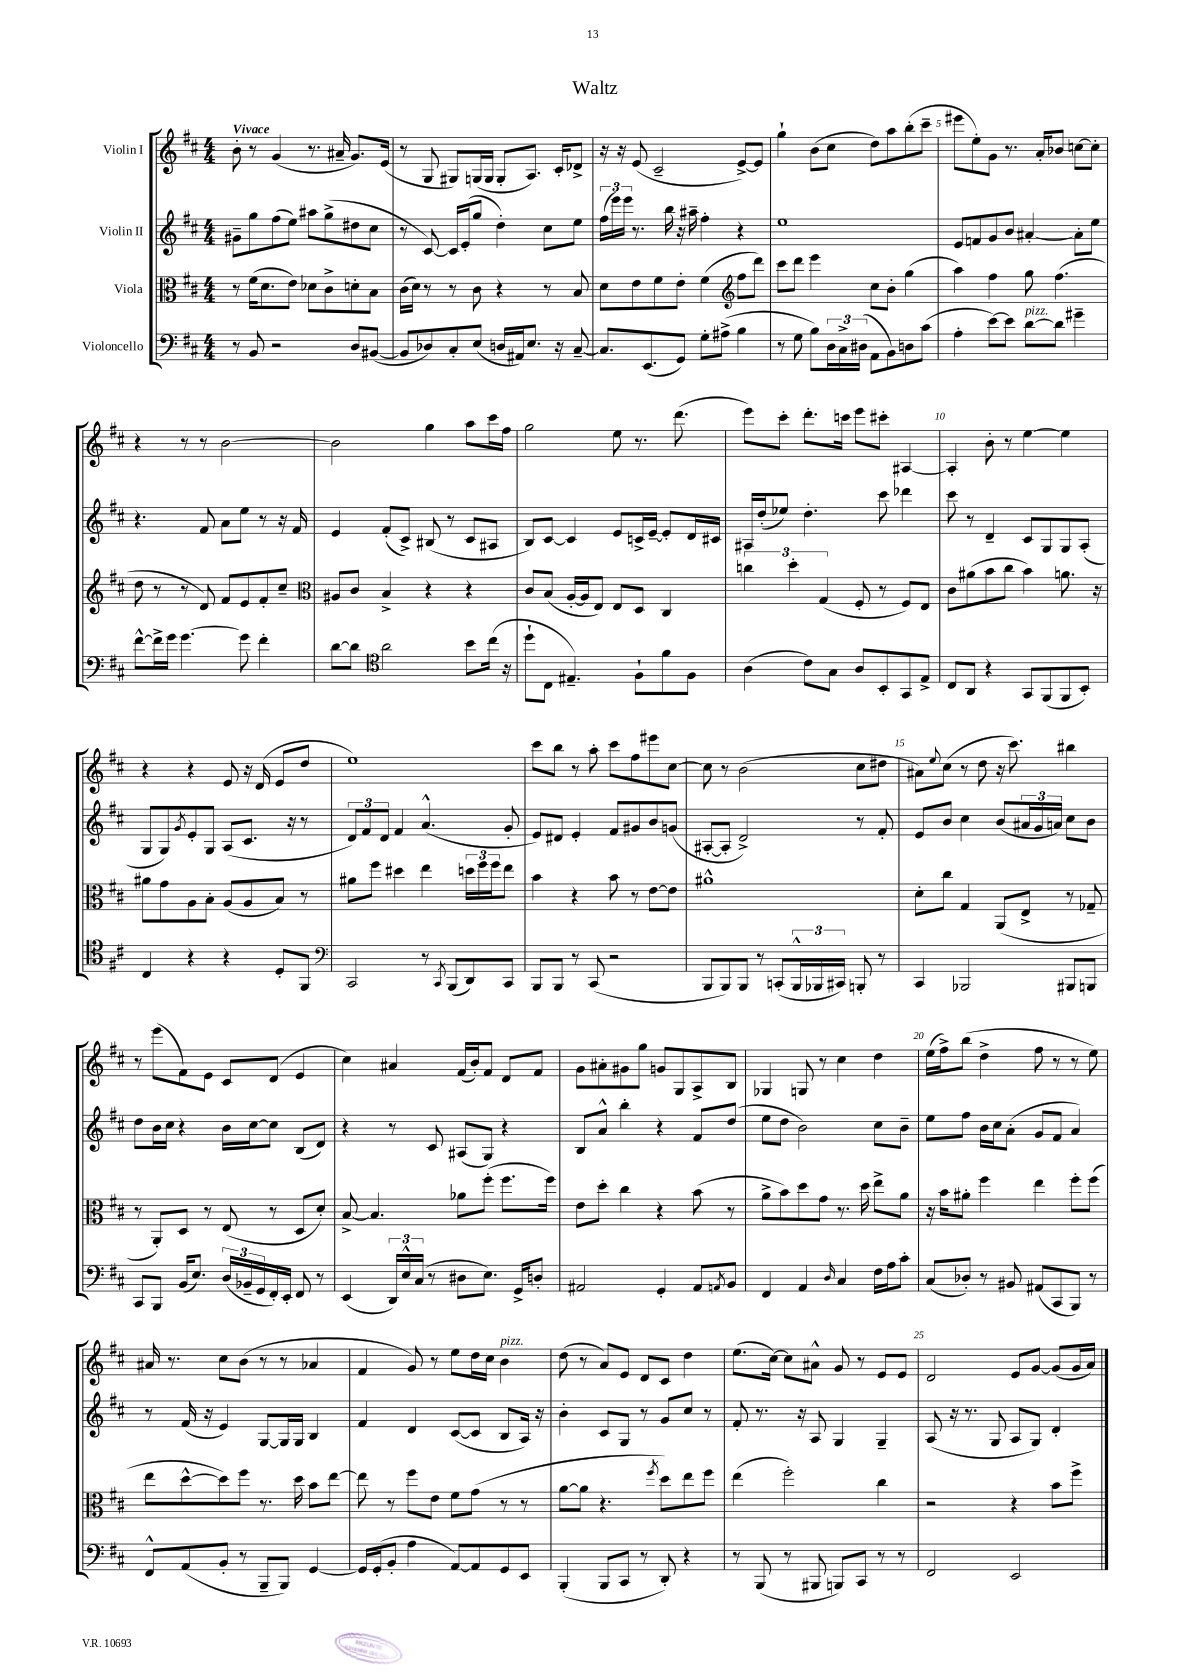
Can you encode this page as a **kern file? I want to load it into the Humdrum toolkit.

**kern	**kern	**kern	**kern
*part4	*part3	*part2	*part1
*staff4	*staff3	*staff2	*staff1
*I"Violoncello	*I"Viola	*I"Violin II	*I"Violin I
*clefF4	*clefC3	*clefG2	*clefG2
*k[f#c#]	*k[f#c#]	*k[f#c#]	*k[f#c#]
*M4/4	*M4/4	*M4/4	*M4/4
=1	=1	=1	=1
!	!	!	!LO:TX:a:B:t=Vivace
8r	8r	8g#X~\L	8b'\
8BB/	(16f#\KL	8gg\	8r
.	8.d\	.	.
2r	.	(8ff#\	(4g/
.	8e\J)	8ee\J)	.
.	8d-X\L	8aa#X\L	8.r
.	8c#^\	(8gg^\	.
.	.	.	16a#X~/
8D/L	8dn'\	8dd#X\	8.g/L)
([8BB#X/J	8B\J	8cc#\J	.
.	.	.	(16e/Jk
=2	=2	=2	=2
8BB#/L]	(16c#\LL	8r	8r
.	16d\JJ)	.	.
8D-X/)	8r	[8c#/)	8G/
8C#'/	8r	16c#/LL]	8G#X/L)
.	.	(16e'/J	.
(8E/J	8c#\	8gg/J	(16Gn/L
.	.	.	16G/JJ
16Dn/LL	4r	4dd'\)	8G'/L
16AA#X/J)	.	.	.
8.E/J	.	.	8.A/J)
.	8r	8cc#\L	.
16r	.	.	16c#'/KL
[8C#~/	8B/	8ee\J	8d-X^/J
=3	=3	=3	=3
8.C#/L]	8d\L	(24ff#\LL	16r
.	.	24eee\)	.
.	.	.	16r
.	.	24eee\JJ	.
.	8e\	8.r	(8e/
(8.EE/	.	.	.
.	8f#\	.	2c#~/
.	.	16bb\	.
8GG/J)	8e'\J	16r	.
.	.	16aa#X~\	.
8G'\L	(4f#\	4ff#'\	.
(8A#X^\J	.	.	.
*	*clefG2	*	*
4B\	8ff#\L	4r	[8e^/L)
.	8ddd\J)	.	8e/J]
=4	=4	=4	=4
8r	8ccc#\L	1ee	4gg`\
8G\	8ddd\J	.	.
8B\L)	4eee\	.	(8b\L
24D\L	.	.	8cc#\J
24C#^\	.	.	.
(24D#X\JJ	.	.	.
8AA\L	8cc#\L	.	8dd\L)
8BB\)	8b'\J	.	8aa\
8Dn\	(4gg\	.	(8bb'\
(8c#\J	.	.	8ccc#~\J
=5	=5	=5	=5
4A'\	4aa\)	8e/L	8eee#X\L
.	.	8fn/	8ee'\)
[8e\L)	4ff#\	8g/	8g\J
8e\J]	.	8b/J	8.r
!LO:TX:a:i:t=pizz.	!	!	!
[8d\L	8gg\	[4a#X'/	.
.	.	.	16a'/KL
8d\J]	(4.ff#\	.	8b-X/J
4g#X~\	.	8a#'\L]	[8ccn\L
.	.	8ee\J	8cc'\J]
!!LO:LB:g=z
=6	=6	=6	=6
[8f#^^\L	8dd\	4.r	4r
16f#^\L]	8r	.	.
16g\JJ	.	.	.
[4.g\	8r	.	8r
.	8d/)	8f#/	8r
.	8f#/L	8a\L	[2b\
8g\]	8e/	8ee\J	.
4f#'\	8f#'/	8r	.
.	8cc#~/J	16r	.
.	.	16f#/	.
=7	=7	=7	=7
*	*clefC3	*	*
[8d\L	8A#X/L	4e/	2b\]
8d\J]	8c#/J	.	.
*clefC4	*	*	*
2a\	4B^/	(8f#'/L	.
.	.	8c#^/J)	.
.	4r	(8B#X/	4gg\
.	.	8r	.
8b\L	4r	8c#/L	8aa\L
(16cc#\Jk	.	8A#X/J	16ccc#\L
16r	.	.	16ff#\JJ
=8	=8	=8	=8
8dd`\L	8c#/L	8B/L)	2gg\
8C#\J	(8B/J	[8c#/J	.
4.E#X~/)	[16A'/LL	4c#/]	.
.	16A/J]	.	.
.	8E/J)	.	.
.	8E/L	8e/L	8ee\
8F#`\L	8D/J	16cn^/L	8.r
.	.	[16e~/JJ	.
8f#\	4C#/	8e'/L]	.
.	.	.	(8.ddd\
8F#\J	.	16d/L	.
.	.	16c#X/JJ	.
=9	=9	=9	=9
(4A\	6ccn\	16A#X/LL	8eee\L)
.	.	(16dd'/J	.
.	.	8ee-X/J)	8ccc#'\J
.	6dd'\	.	.
8c#\L)	.	4.dd'\	8.ddd'\L
.	(6G/	.	.
8G\J	.	.	.
.	.	.	16cccn\Jk
8A/L	8F#'/	.	8eee\L
8BB'/	8r	8ccc#\	8ccc#X'\J
8GG/	8F#/L)	4ddd-X\	[4A#X/
8E^/J	8E/J	.	.
=10	=10	=10	=10
8C#/L	8c#\L	8ccc#\	4A#'/]
8AA/J	(8a#X\	8r	.
4r	8b\	4d~/	8b'\
.	8cc#\J	.	8r
8GG/L	4b\)	8c#/L	[4ee\
(8FF#/	.	8G/	.
8FF#/	8.an\	8G/	4ee\]
8BB'/J)	.	(8A'/J	.
.	16r	.	.
!!LO:LB:g=z
=11	=11	=11	=11
4C#/	8a#X\L	8G/L	4r
.	8g\	8G/)	.
.	.	8qg/	.
4r	8A\	8e'/	4r
.	8B'\J	8G/J	.
4r	(8A/L	(8A/L	8e/
.	8A/	8.c#/J	16r
.	.	.	(16d/
8D'/L	8B/J)	.	8e/L
.	.	16r	.
8FF#/J	8r	8r	8dd/J
=12	=12	=12	=12
*clefF4	*	*	*
2CC#/	8a#X\L	12d/L)	1ee)
.	.	12f#/	.
.	8ff#\J	.	.
.	.	12d/J	.
.	4dd#X\	4f#/	.
8r	4ee\	(4.a^^/	.
8qCC#/	.	.	.
(8BBB/L	.	.	.
8DD/)	24ddn\LL	.	.
.	24ff#\	.	.
.	24ff#\J	.	.
8CC#/J	8ee\J	8g'/	.
=13	=13	=13	=13
8BBB/L	4b\	8e/L)	8ccc#\L
8BBB/J	.	8d#X/J	8bb\J
8r	4r	4e'/	8r
(8CC#/	.	.	8aa'\
2r	8b\	8f#/L	8ccc#\L
.	8r	8g#X/	8ff#\
.	[8e\L	8b/	8eee#X\
.	8e\J]	(8gn/J	[8cc#\J
=14	=14	=14	=14
8BBB/L	1a#X^^	[8A#X'/L	8cc#\]
8BBB/)	.	8A#'/J]	8r
8BBB/J	.	2d^/)	(2b\
8r	.	.	.
(8CCn'/L	.	.	.
24BBB^^/L	.	.	.
24BBB-X/	.	.	.
24CC#X/JJ)	.	.	.
8BBBn'/	.	8r	8cc#\L
8r	.	8f#'/	8dd#X\J
=15	=15	=15	=15
4CC#/	8d'\L	8e/L	8a#X\L)
.	.	.	8qqee/
.	8cc#\J	8b/J	(8cc#\J
2BBB-X/	4G/	4cc#\	8r
.	.	.	8dd\
.	(8AA/L	(8b/L	16r
.	.	.	8.ccc#\)
.	8E^/J	24a#X/L	.
.	.	24g/	.
.	.	24an/JJ)	.
8BBB#X/L	8r	8cc#\L	4bb#X\
8BBBn/J	8G-X~/	8b\J	.
!!LO:LB:g=z
=16	=16	=16	=16
8CC#/L	8r	8dd\L	8r
8BBB/J	8AA'/L)	16b\L	(8eee\L
.	.	16cc#\JJ	.
(16BB/KL	8D/J	4r	8f#\)
8.E/J)	.	.	.
.	8r	.	8e\J
(24D/LL	(8E/	16b\LL	8c#/L
24BB-X~/	.	.	.
.	.	[16cc#\J	.
24GG/	.	.	.
16FF#'/)	8r	8cc#\J]	(8d/J
16EE'/JJ	.	.	.
8FF#/	8D/L	(8B/L	4e/
8r	8d'/J)	8d/J)	.
=17	=17	=17	=17
(4EE/	[8B^/	4r	4cc#\)
.	4.B/]	.	.
24DD/LL)	.	8r	4a#X/
24E^^/	.	.	.
(24C#/JJ	.	.	.
8r	.	8c#/	.
8D#X\L	8a-X\L	(8A#X/L	(16f#/LL
.	.	.	16b'/J)
8.E\J)	(8ff#'\J	8G/J)	8f#/J
.	8.ff#\L	4r	8d/L
16GG^/KL	.	.	.
8Dn'/J	.	.	8f#/J
.	16ff#\Jk)	.	.
=18	=18	=18	=18
2AA#X/	8e\L	8B/L	8g\L
.	8dd'\J	8a^^/J	8a#X'\
.	4cc#\	4bb'\	8g#X\
.	.	.	8gg\J
4GG'/	4r	4r	8gn/L
.	.	.	8G/
8AA#/L	(8b\	8f#/L	8A^/
8qAAn/	.	.	.
8BB/J	8r	(8dd/J	8B/J
=19	=19	=19	=19
4FF#/	8a^\L	8ee\L	4G-X/
.	8b\)	8dd\J	.
4AA/	8dd\	2b\)	8Gn/
.	8g\J	.	8r
16qqD/	.	.	.
4C#/	8.r	.	4cc#\
.	16dd\	.	.
16F#\LL	8ee^\L	8cc#\L	4dd\
16A\J	.	.	.
8c#'\J	8a\J	8b~\J	.
=20	=20	=20	=20
(8C#/L	16r	8ee\L	(16ee\LL
.	16b\KL	.	16ff#^\J)
8D-X'/J)	8a#X'\J	8ff#\J	(8bb\J
8r	4ff#\	16b\LL	4dd^\
.	.	16cc#\J	.
8BB#X/	.	(8a'\J	.
(8AA#X/L	4ee\	8g/L	8ff#\
8CC#/	.	8f#/J	8r
8BBB/J)	8ff#'\L	4a/)	8r
8r	(8ff#\J	.	8ee\)
!!LO:LB:g=z
=21	=21	=21	=21
8FF#^^/L	8ee\L	8r	16a#X/
.	.	.	8.r
(8AA/	[8dd^^\	(16f#/	.
.	.	16r	.
8BB'/J	8dd\])	4e/)	8cc#\L
8r	8ff#\J	.	(8b\J
8BBB~/L	8.r	[8G/L	8r
8BBB/J)	.	16G/L]	8r
.	16dd\	16G/JJ	.
[4GG/	8b\L	4B/	4a-X/
.	[8ee\J	.	.
=22	=22	=22	=22
16GG/LL]	8ee\]	4f#/	4f#/
(16GG'/J	.	.	.
8BB'/J	8r	.	.
4A\	8ff#\L	4d/	8g/)
.	8e\J	.	8r
[8AA/L)	8f#\L	([8c#/L	8ee\L
8AA/]	(8g\J	8c#/J]	16dd\L
.	.	.	16cc#\JJ
!	!	!	!LO:TX:a:i:t=pizz.
8GG/	8r	8B/L	4b\
8EE/J	8r	16A/Jk)	.
.	.	16r	.
=23	=23	=23	=23
(4BBB'/	[8a\L	4b'\	(8dd\
.	8a\J]	.	8r
8BBB/L	4.r	8c#/L	8a/L)
8CC#/J	.	8G/J	8e/J
8r	.	8r	8d/L
.	8qff#/	.	.
8DD'/)	8dd\L)	8g/L	8c#/J
4r	8ee\	8cc#/J	4dd\
.	8ff#\J	8r	.
=24	=24	=24	=24
8r	(4ee\	8f#'/	(8.ee\L
(8BBB/	.	8.r	.
.	.	.	[16cc#\Jk)
8r	2ff#'\)	.	8cc#\L]
.	.	16r	.
8BBB#X/	.	8A/	8a#X^^\J
8BBBn/L)	.	4G/	8g/
8CC#/J	.	.	8r
8r	4cc#\	4G~/	8e/L
8r	.	.	8e/J
=25	=25	=25	=25
2FF#/	2r	(8A/	2d/
.	.	16r	.
.	.	8.r	.
.	.	8G/	.
2EE/	4r	8A/L	8e/L
.	.	8G/J)	[8g/J
.	8b\L	4d'/	(8g/L]
.	8ff#^\J	.	16g/L
.	.	.	16a/JJ)
==	==	==	==
*-	*-	*-	*-
